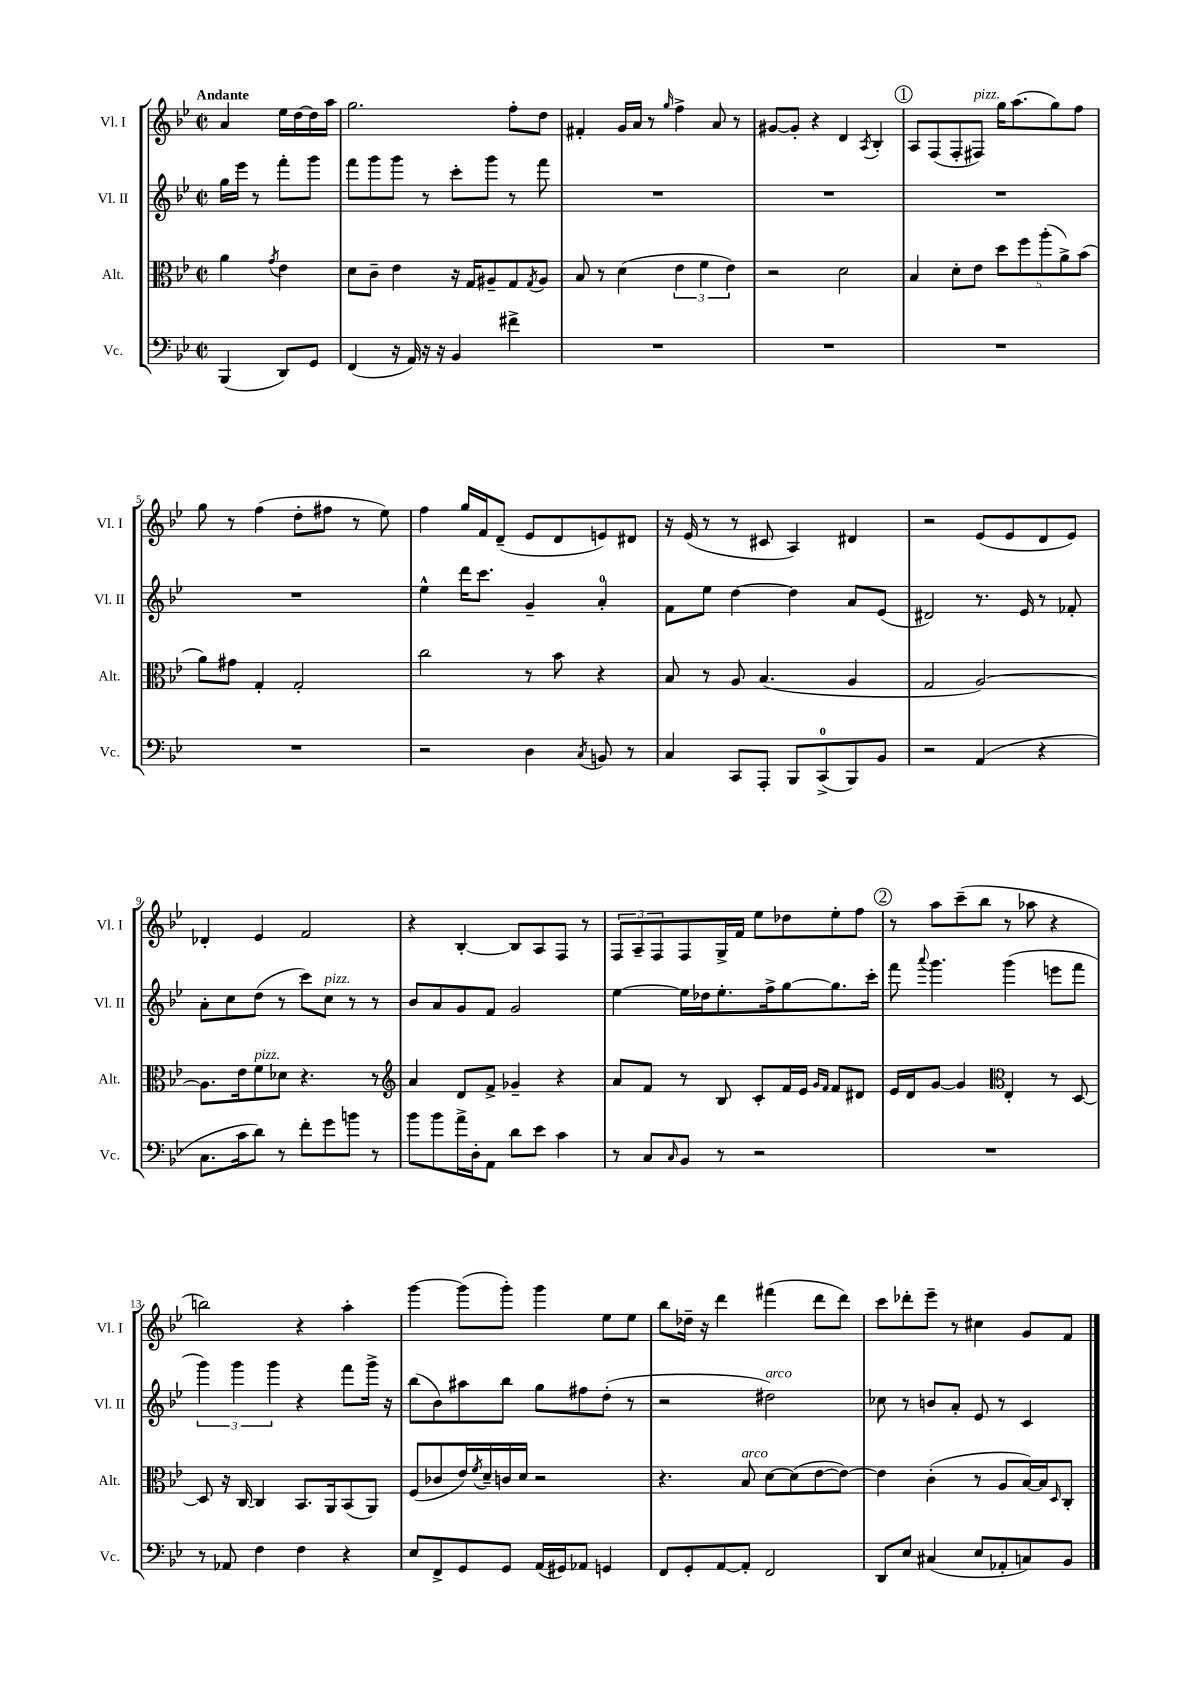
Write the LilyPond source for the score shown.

<<
\new StaffGroup <<
\new Staff = "s0" \with { instrumentName = "Vl. I" shortInstrumentName = "Vl. I" } {
    \clef treble \key bes \major \defaultTimeSignature \time 2/2 \partial 2 \tempo "Andante"
    a'4 ees''16 d''16~ d''16 a''16 |
    g''2. f''8-. d''8 |
    fis'4-. g'16 a'16 r8 \grace { g''16 } f''4-> a'8 r8 |
    gis'8~ gis'8-. r4 d'4 \acciaccatura { a8 } bes4-. |
    \mark \markup { \circle "1" } a8 f8( f8-. fis8^\markup { \italic "pizz." }) g''16 a''8.( g''8) f''8 |
    g''8 r8 f''4( d''8-. fis''8 r8 ees''8) |
    f''4 g''16 f'16 d'8--( ees'8 d'8 e'8) dis'8 |
    r16 ees'16( r8 r8 cis'8 a4) dis'4 |
    r2 ees'8( ees'8 d'8 ees'8) |
    des'4-. ees'4 f'2 |
    r4 bes4~-. bes8 a8 f8 r8 |
    \tuplet 3/2 { f8 a8-- f8 } f8 g16-> f'16 ees''8 des''8 ees''8-. f''8 |
    \mark \markup { \circle "2" } r8 a''8 c'''8--( bes''8 r8 aes''8 r4 |
    b''2) r4 a''4-. |
    g'''4~ g'''8( g'''8-.) g'''4 ees''8 ees''8 |
    bes''8 des''16-- r16 d'''4 fis'''4( d'''8 d'''8) |
    c'''8 des'''8-. ees'''8-- r8 cis''4 g'8 f'8 \bar "|." |
}
\new Staff = "s1" \with { instrumentName = "Vl. II" shortInstrumentName = "Vl. II" } {
    \clef treble \key bes \major \defaultTimeSignature \time 2/2 \partial 2
    g''16 ees'''16 r8 f'''8-. g'''8 |
    f'''8 g'''8 g'''8 r8 c'''8-. g'''8 r8 f'''8 |
    R1 |
    R1 |
    \mark \markup { \circle "1" } R1 |
    R1 |
    ees''4-^ d'''16 c'''8. g'4-- a'4-0-. |
    f'8 ees''8 d''4~ d''4 a'8 ees'8( |
    dis'2) r8. ees'16 r8 fes'8-. |
    a'8-. c''8 d''8( r8 c'''8) c''8^\markup { \italic "pizz." } r8 r8 |
    bes'8 a'8 g'8 f'8 g'2 |
    ees''4~ ees''16 des''16 ees''8.-. f''16-> g''8~ g''8. c'''16-. |
    \mark \markup { \circle "2" } f'''8 \appoggiatura { a'''8 } g'''4. g'''4( e'''8 f'''8 |
    \tuplet 3/2 { g'''4) g'''4 g'''4 } r4 f'''8 g'''16-> r16 |
    bes''8( bes'8) ais''8 bes''8 g''8 fis''8 d''8-.( r8 |
    r2 dis''2^\markup { \italic "arco" }) |
    ces''8 r8 b'8 a'8-. ees'8 r8 c'4 \bar "|." |
}
\new Staff = "s2" \with { instrumentName = "Alt." shortInstrumentName = "Alt." } {
    \clef alto \key bes \major \defaultTimeSignature \time 2/2 \partial 2
    a'4 \acciaccatura { g'8 } ees'4 |
    d'8 c'8-- ees'4 r16 g16 ais8-- g8 \acciaccatura { g8 } ais8 |
    bes8 r8 d'4( \tuplet 3/2 { ees'4 f'4 ees'4) } |
    r2 d'2 |
    \mark \markup { \circle "1" } bes4 d'8-. ees'8 \tuplet 5/4 { d''8 f''8 a''8-.( a'8->) bes'8( } |
    a'8) gis'8 g4-. g2-. |
    c''2 r8 bes'8 r4 |
    bes8 r8 a8 bes4.( a4 |
    g2 a2~) |
    a8. ees'16 f'8^\markup { \italic "pizz." } des'8 r4. r8 |
    \clef treble a'4 d'8 f'8-> ges'4-- r4 |
    a'8 f'8 r8 bes8 c'8-. f'16 ees'16 \grace { g'16 f'16 } f'8 dis'8 |
    \mark \markup { \circle "2" } ees'16 d'16 g'8~ g'4 \clef alto ees4-. r8 d8~ |
    d8 r16 c16~ c4 bes,8. a,16 bes,8( a,8) |
    f8( ces'8 ees'16) \acciaccatura { f'8 } d'16-- c'16 d'16 r2 |
    r4. bes8^\markup { \italic "arco" } d'8~ d'8( ees'8~ ees'8~) |
    ees'4 c'4-.( r8 a8 bes16~) bes16 \grace { d16 } c8-. \bar "|." |
}
\new Staff = "s3" \with { instrumentName = "Vc." shortInstrumentName = "Vc." } {
    \clef bass \key bes \major \defaultTimeSignature \time 2/2 \partial 2
    bes,,4( d,8) g,8 |
    f,4( r16 a,16) r16 r16 bes,4 fis'4-> |
    R1 |
    R1 |
    \mark \markup { \circle "1" } R1 |
    R1 |
    r2 d4 \acciaccatura { c8 } b,8 r8 |
    c4 c,8 a,,8-. bes,,8 c,8-0->( bes,,8) bes,8 |
    r2 a,4( r4 |
    c8. c'16 d'8) r8 f'8-. g'8 b'8 r8 |
    bes'8 bes'8 a'16-> d16-. a,8 d'8 ees'8 c'4 |
    r8 c8 \grace { c16 } bes,8 r8 r2 |
    \mark \markup { \circle "2" } R1 |
    r8 aes,8 f4 f4 r4 |
    ees8 f,8-> g,8 g,8 a,16( gis,16) aes,8 g,4 |
    f,8 g,8-. a,8~ a,8-. f,2 |
    d,8 ees8 cis4( ees8 aes,8-. c8) bes,8 \bar "|." |
}
>>
>>
